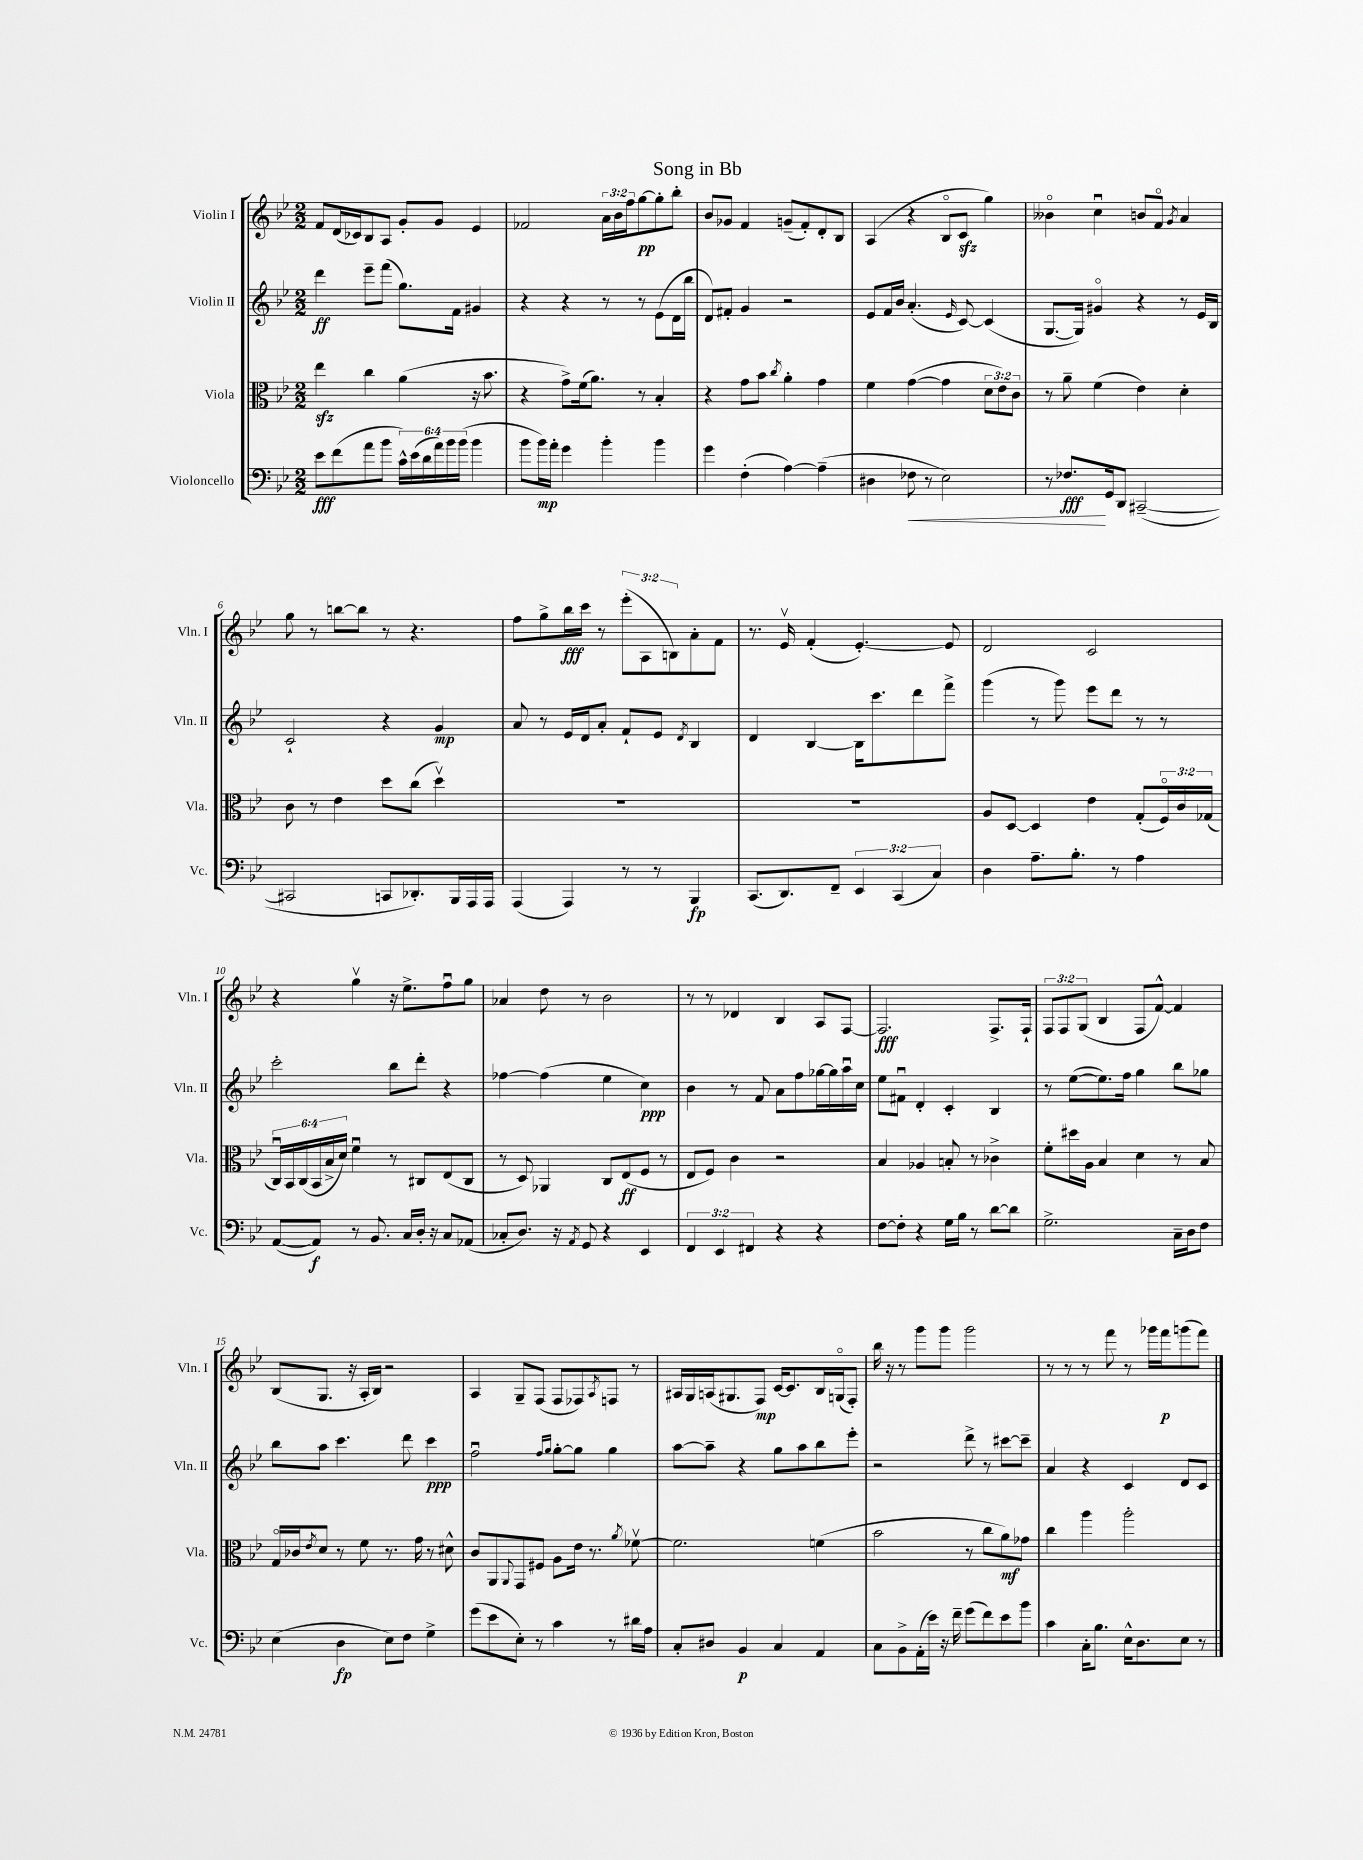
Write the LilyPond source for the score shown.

\header { title = "Song in Bb" }
<<
\new StaffGroup <<
\new Staff = "s0" \with { instrumentName = "Violin I" shortInstrumentName = "Vln. I" } {
    \clef treble \key bes \major \numericTimeSignature \time 2/2 \override Staff.TupletNumber.text = #tuplet-number::calc-fraction-text
    f'8 d'16( ces'16) bes8 a8 g'8-. g'8 ees'4 |
    fes'2 \tuplet 3/2 { a'16 bes'16 f''16 } g''8~\pp g''8-. bes''8-. |
    bes'8 ges'8 f'4 g'8--( f'8-.) d'8-. bes8 |
    a4( r4 bes8\flageolet c'8\sfz g''4) |
    beses'4\flageolet c''4\downbow b'8 f'8\flageolet \acciaccatura { g'8 } a'4 |
    g''8 r8 b''8~ b''8 r8 r4. |
    f''8 g''8-> bes''16\fff c'''16 r8 \tuplet 3/2 { ees'''8-.( a8 b8) } a'8-. f'8 |
    r8. ees'16\upbow f'4-.( ees'4.~-.) ees'8 |
    d'2 c'2 |
    r4 g''4\upbow r16 ees''8.-> f''8\downbow g''8 |
    aes'4 d''8 r8 bes'2 |
    r8 r8 des'4 bes4 a8 f8~ |
    f2.\fff f8.-> f16-! |
    \tuplet 3/2 { f8 f8 g8( } bes4 f8 f'8~-^) f'4 |
    bes8( g8. r16 a16-. bes16) r2 |
    a4 g8-- f8( f8 fes8) \acciaccatura { a8 } f8 r8 |
    ais16 g16 a16( gis8. f8\mp) c'16~ c'8. bes16 g16\flageolet( f8-.) |
    bes''16 r16 r8 g'''8 g'''8 g'''2 |
    r8 r8 r8 f'''8 r8 ges'''16 f'''16\p g'''8( f'''8) \bar "|." |
}
\new Staff = "s1" \with { instrumentName = "Violin II" shortInstrumentName = "Vln. II" } {
    \clef treble \key bes \major \numericTimeSignature \time 2/2
    d'''4\ff ees'''8-- f'''8( g''8.) f'16 gis'4 |
    r4 r4 r8 r8 ees'8( d'16 bes''16 |
    d'8) fis'8-. g'4 r2 |
    ees'8 f'16 bes'16 a'4.-.( \grace { ees'16 } c'8~) c'4( |
    g8.~ g16) gis'4\flageolet r4 r8 ees'16 bes16 |
    c'2-! r4 g'4\mp |
    a'8 r8 ees'16 d'16 a'8-. f'8-! ees'8 \acciaccatura { d'8 } bes4 |
    d'4 bes4~ bes16 c'''8. d'''8 f'''8-> |
    g'''4( r8 g'''8) ees'''8 d'''8 r8 r8 |
    c'''2-. bes''8 d'''8-. r4 |
    fes''4~ fes''4( ees''4 c''4\ppp) |
    bes'4 r8 f'8 a'8 f''8 ges''16~ ges''16 a''16\downbow c''16 |
    ees''8 fis'8\downbow d'4-. c'4-. bes4 |
    r8 ees''8~( ees''8.) f''16 g''4 bes''8 ges''8 |
    bes''8 a''8 c'''4. d'''8 c'''4\ppp |
    f''2\downbow \grace { f''16 g''16 } g''8~-. g''8 g''4 |
    a''8~ a''8-- r4 g''8 a''8 bes''8 ees'''8-. |
    r2 d'''8-> r8 cis'''8~ cis'''8-- |
    a'4 r4 c'4 d'8 c'8 \bar "|." |
}
\new Staff = "s2" \with { instrumentName = "Viola" shortInstrumentName = "Vla." } {
    \clef alto \key bes \major \numericTimeSignature \time 2/2 \override Staff.TupletNumber.text = #tuplet-number::calc-fraction-text
    ees''4\sfz c''4 a'4( r16 bes'8. |
    r4 g'8->) f'16( a'8.) r8 bes4-. |
    r4 g'8 bes'8 \acciaccatura { c''8 } a'4-. g'4 |
    f'4 g'4~( g'4 \tuplet 3/2 { d'8 ees'8) c'8 } |
    r8 a'8-- f'4( ees'4) d'4-. |
    c'8 r8 ees'4 d''8 c''8( d''4\upbow) |
    R1 |
    R1 |
    a8 d8~ d4 ees'4 g8-.( \tuplet 3/2 { f16\flageolet) c'16 ges16( } |
    \tuplet 6/4 { c16\downbow) bes,16 c16( bes,16 bes16-> d'16) } f'4\downbow r8 cis8 ees8( cis8 |
    r8 d8) aes,4 c8 ees8\ff( f8 r8 |
    ees8 f8) c'4 r2 |
    bes4 aes4 b8-. r8 ces'4-> |
    f'8-. dis''16 a16 bes4 d'4 r8 bes8 |
    g16\flageolet ces'16 \acciaccatura { ees'8 } d'8 r8 f'8 r8. g'16 r8 dis'8-^ |
    c'8 a,8 \appoggiatura { a,8 } g,8 fis8 a8 ees'16 r8. \acciaccatura { a'8 } fes'8~\upbow |
    fes'2. f'4( |
    bes'2 r8 c''8 a'8\mf) ges'8 |
    c''4 a''4 a''2-. \bar "|." |
}
\new Staff = "s3" \with { instrumentName = "Violoncello" shortInstrumentName = "Vc." } {
    \clef bass \key bes \major \numericTimeSignature \time 2/2 \override Staff.TupletNumber.text = #tuplet-number::calc-fraction-text
    ees'8\fff f'8( a'8 bes'8 \tuplet 6/4 { c'16-^) ees'16( d'16 a'16) bes'16 bes'16( } bes'4 |
    bes'8 bes'16\mp) a'16-. g'4 bes'4-. bes'4 |
    g'4 f4-.( a4~) a4--( |
    dis4 fes8\< r8 ees2) |
    r8 fes8.\fff\! g,16 d,8 cis,2~--( |
    cis,2 c,8 des,8.-.) bes,,16 a,,16 a,,16 |
    a,,4( a,,4) r8 r8 bes,,4\fp |
    c,8.( d,8.) f,8-- \tuplet 3/2 { ees,4 c,4( c4) } |
    d4 a8.-- bes8.-. r8 a4 |
    a,8~( a,8\f) r8 bes,8. c16 d16-. r16 c8 aes,8( |
    ces8-. d8.) r16 \acciaccatura { a,8 } g,8 r4 ees,4 |
    \tuplet 3/2 { f,4 ees,4 fis,4 } r4 r4 |
    f8~ f8-. r4 g16 bes16 r8 d'8~ d'8 |
    g2.-> c16-- d16 f8 |
    ees4( d4\fp ees8) f8 g4-> |
    g'8( ees'8 ees8-.) r8 c'4 r8 dis'16 a16 |
    c8-. dis8 bes,4\p c4 a,4 |
    c8 bes,8-> a,16-.( ees'16) r16 f'16-- g'8( f'8) ees'8 bes'8 |
    c'4 c16-. bes8. ees16-^ d8. ees8 r8 \bar "|." |
}
>>
>>
